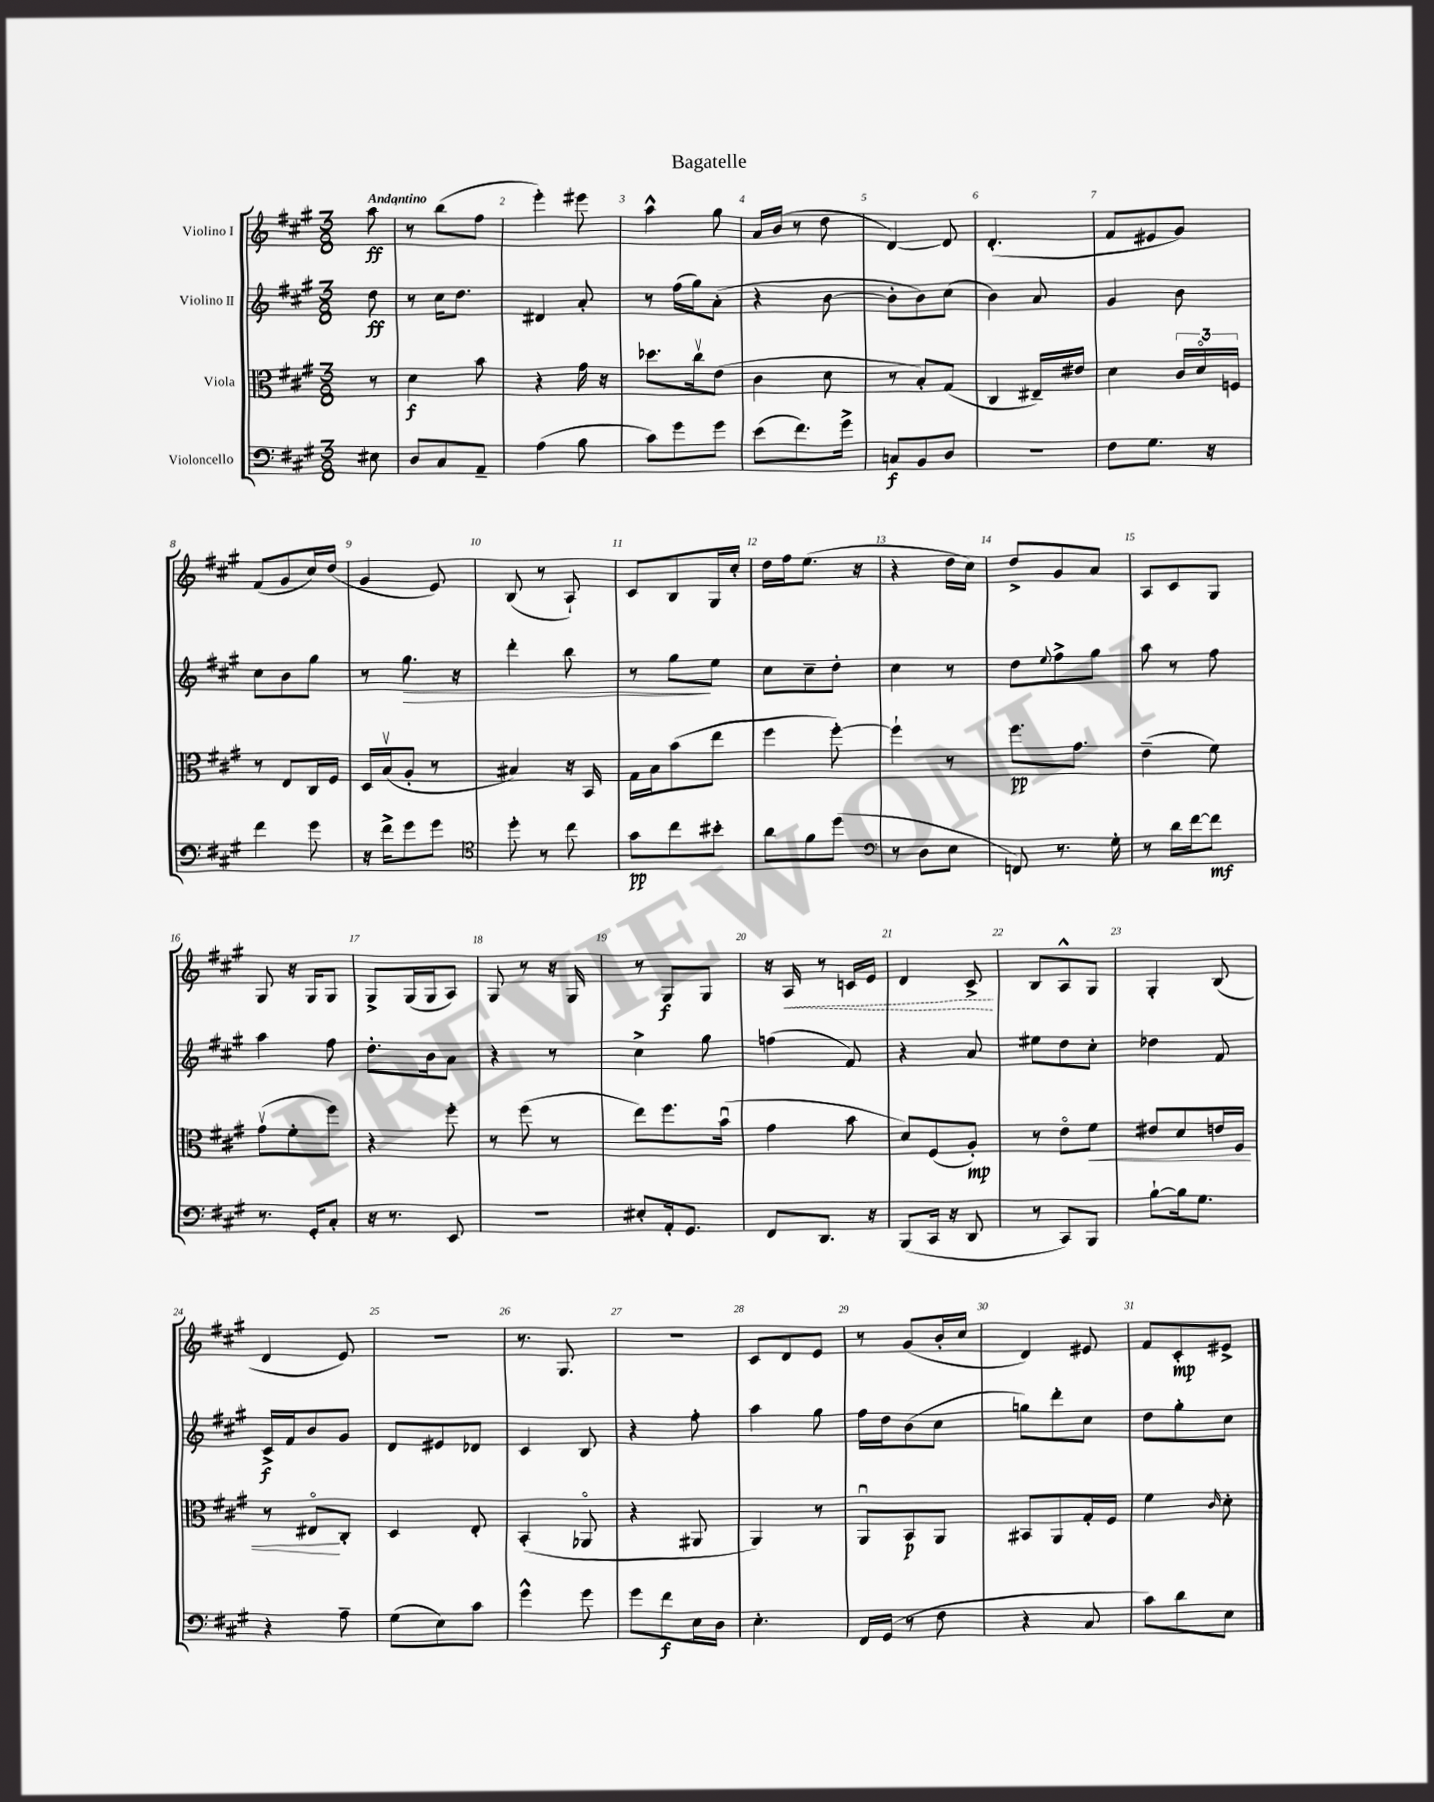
\header { title = "Bagatelle" }
<<
\new StaffGroup <<
\new Staff = "s0" \with { instrumentName = "Violino I" } {
    \clef treble \key a \major \numericTimeSignature \time 3/8 \partial 8 \tempo "Andantino"
    a''8\ff |
    r8 b''8( fis''8 |
    e'''4-.) eis'''8 |
    a''4-^ gis''8 |
    a'16 b'16( r8 d''8 |
    d'4~) d'8 |
    d'4.-.( |
    fis'8 eis'8 gis'8) |
    fis'8( gis'8 cis''16) d''16( |
    gis'4 e'8) |
    b8( r8 a8-!) |
    cis'8 b8 gis16 cis''16-. |
    d''16 fis''16 e''8.( r16 |
    r4 d''16 cis''16) |
    d''8-> gis'8 a'8 |
    a8 cis'8 gis8 |
    gis8 r16 gis16 gis8 |
    gis8-> gis16( gis16 a8) |
    gis8 r8 r16 gis16 |
    r8 gis8\f gis8 |
    r16 \once \override Hairpin.style = #'dashed-line a16\< r8 c'16 e'16 |
    d'4 cis'8->\! |
    b8 a8-^ gis8 |
    gis4-. b8( |
    d'4 e'8) |
    R4. |
    r8. gis8. |
    R4. |
    cis'8 d'8 e'8 |
    r8 gis'8( b'16-. cis''16 |
    d'4) eis'8 |
    fis'8 cis'8-.\mp eis'8-> \bar "|." |
}
\new Staff = "s1" \with { instrumentName = "Violino II" } {
    \clef treble \key a \major \numericTimeSignature \time 3/8 \partial 8
    d''8\ff |
    r8 cis''16 d''8. |
    dis'4 a'8-. |
    r8 fis''16( gis''16) a'8-.( |
    r4 b'8~ |
    b'8-. b'8) cis''8( |
    b'4) a'8 |
    gis'4 b'8 |
    cis''8 b'8 gis''8 |
    r8 gis''8.\> r16 |
    d'''4-. b''8 |
    r8 gis''8\! e''8 |
    cis''8 cis''8-- d''8-. |
    cis''4 r8 |
    d''8 \appoggiatura { e''8 } fis''8-> gis''8 |
    a''8 r8 fis''8 |
    a''4 fis''8 |
    d''8.-. b'16 a'8 |
    r4 r8 |
    cis''4-> gis''8 |
    f''4( fis'8) |
    r4 a'8 |
    eis''8 d''8 cis''8-. |
    des''4 fis'8 |
    cis'16->\f fis'16 b'8 gis'8 |
    d'8 eis'8 des'8 |
    cis'4 b8 |
    r4 fis''8-. |
    a''4 gis''8 |
    fis''16 d''16 b'8( cis''8 |
    g''8) d'''8-. cis''8 |
    d''8 gis''8-. cis''8 \bar "|." |
}
\new Staff = "s2" \with { instrumentName = "Viola" } {
    \clef alto \key a \major \numericTimeSignature \time 3/8 \partial 8
    r8 |
    d'4\f b'8 |
    r4 gis'16 r16 |
    des''8. cis''16\upbow e'8( |
    cis'4 d'8 |
    r8 b8-.) gis8( |
    cis4 eis16--) eis'16 |
    d'4 \tuplet 3/2 { cis'16 d'16\flageolet f16 } |
    r8 e8 cis16 fis16 |
    d16 b16\upbow( a8-. r8 |
    bis4) r16 b,16 |
    gis16 b16 b'8( e''8 |
    fis''4 fis''8~-.) |
    fis''4-! r8 |
    fis''8.\pp gis'8. |
    e'4--( fis'8) |
    gis'8\upbow( fis'8-. fis''8) |
    r4 fis''8-. |
    r8 fis''8( r8 |
    e''8) fis''8. b'16\downbow( |
    gis'4 b'8 |
    d'8) fis8( a8-.\mp) |
    r8 e'8\flageolet fis'8\< |
    eis'8 d'8 e'16 fis16 |
    r8 eis8\flageolet\! cis8-. |
    d4 e8-. |
    b,4-.( aes,8\flageolet |
    r4 ais,8 |
    a,4) r8 |
    a,8\downbow b,8\p a,8 |
    bis,8 a,8 gis16-. fis16 |
    fis'4 \grace { cis'16 } d'8-. \bar "|." |
}
\new Staff = "s3" \with { instrumentName = "Violoncello" } {
    \clef bass \key a \major \numericTimeSignature \time 3/8 \partial 8
    eis8 |
    d8 cis8 a,8-- |
    a4( b8 |
    cis'8) gis'8 gis'8 |
    e'8( fis'8.) gis'16-> |
    c8\f b,8 d8 |
    R4. |
    fis8 gis8. r16 |
    fis'4 gis'8 |
    r16 fis'16-> gis'8 gis'8 |
    \clef tenor d''8-. r8 cis''8 |
    gis'8\pp cis''8 bis'8-. |
    a'8 fis'8 d''8( |
    \clef bass r8 d8 e8 |
    f,8) r8. gis16-. |
    r8 d'16 fis'16~ fis'8\mf |
    r8. gis,16-. cis8-. |
    r16 r8. e,8 |
    R4. |
    eis8-. a,16-. gis,8. |
    fis,8 d,8. r16 |
    b,,8( cis,16 r16 d,8 |
    r8 cis,8) b,,8 |
    b8~-! b16 gis8. |
    r4 a8-- |
    gis8( e8) cis'8 |
    gis'4-^ gis'8 |
    gis'8 fis'8\f e16 d16 |
    e4.-. |
    fis,16 gis,16( r8 fis8 |
    r4 cis8 |
    cis'8) d'8 e8 \bar "|." |
}
>>
>>
\layout { \context { \Score \override BarNumber.break-visibility = ##(#f #t #t) barNumberVisibility = #all-bar-numbers-visible } }
